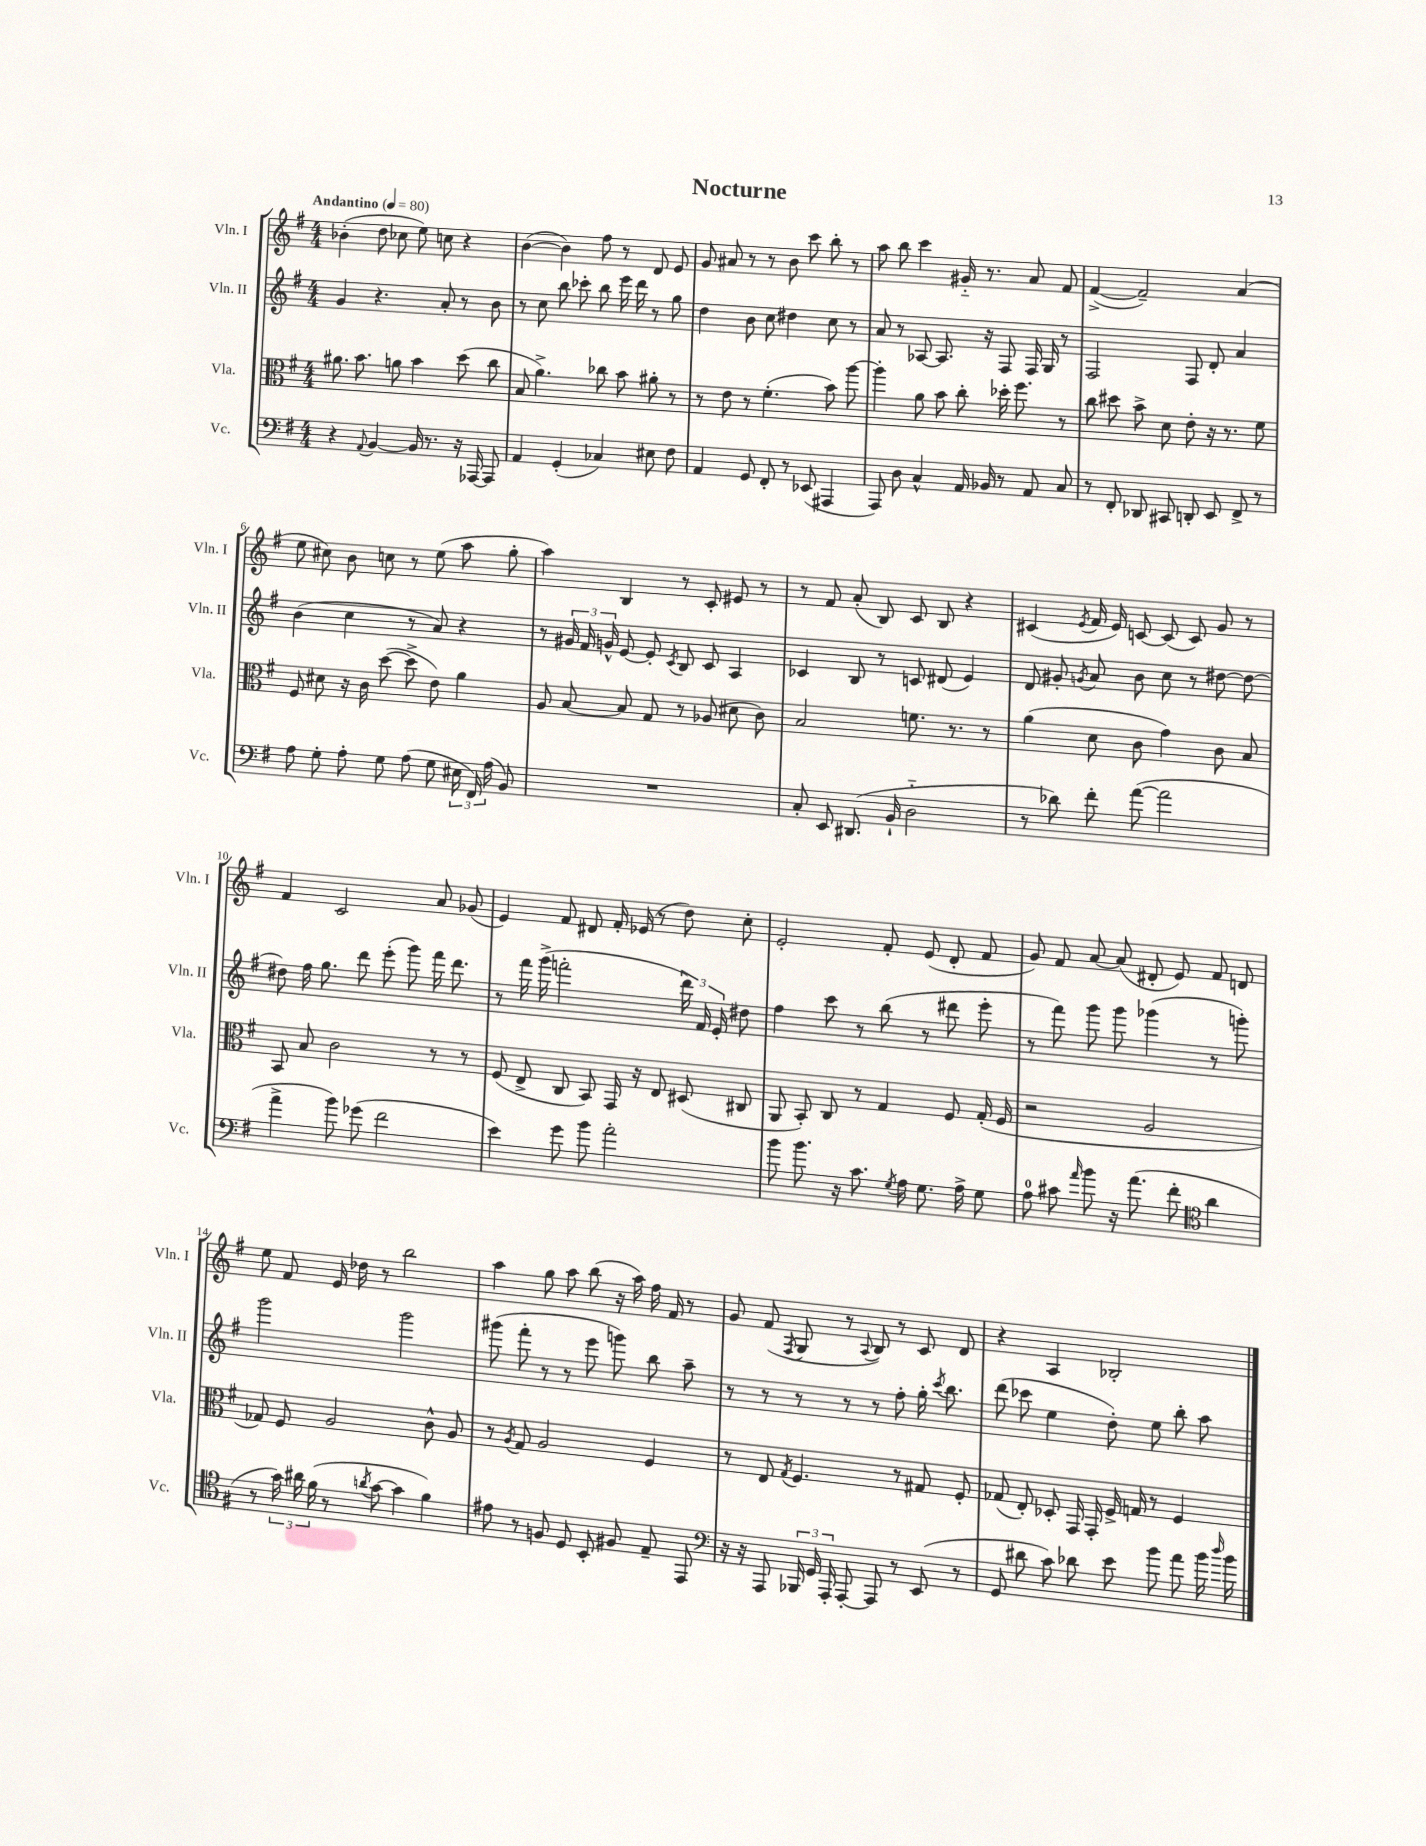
\header { title = "Nocturne" }
<<
\new StaffGroup <<
\new Staff = "s0" \with { instrumentName = "Vln. I" shortInstrumentName = "Vln. I" } {
    \clef treble \key g \major \numericTimeSignature \time 4/4 \tempo "Andantino" 4 = 80
    \autoBeamOff bes'4-.( d''8 ces''8 e''8) c''8 r4 |
    b'4~( b'4) fis''8 r8 d'8 e'8 |
    g'8 ais'8 r8 r8 b'8 c'''8 b''8-. r8 |
    a''8 b''8 c'''4 gis'16-_ r8. a'8 fis'8 |
    fis'4~->( fis'2--) a'4( |
    e''8 cis''8) b'8 c''8 r8 e''8( a''8 g''8-. |
    a''4) b4 r8 c'8-. eis'8 r8 |
    r8 fis'8 a'8-.( b8) c'8 b8 r4 |
    cis'4( \acciaccatura { e'8 } fis'16 e'16) c'8~ c'8( c'8) g'8 r8 |
    fis'4 c'2 a'8 ges'8( |
    e'4) fis'8 dis'8 fis'16-. ees'16( r8 d''8) c''8-. |
    e'2-. fis'8-. e'8( d'8-. fis'8 |
    g'8) fis'8 a'8~ a'8( dis'8-. e'8) fis'8 d'8 |
    e''8 fis'8 e'16 des''16 r8 b''2 |
    a''4 g''8 a''8 b''8( r16 a''16) fis''16 fis'16 r8 |
    g'8 fis'8( \acciaccatura { fis8 } g8 r8 \appoggiatura { a8 } b8) r8 c'8 d'8 |
    r4 a4 bes2-. \bar "|." |
}
\new Staff = "s1" \with { instrumentName = "Vln. II" shortInstrumentName = "Vln. II" } {
    \clef treble \key g \major \numericTimeSignature \time 4/4
    \autoBeamOff g'4 r4. a'8-. r8 b'8 |
    r8 c''8 b''8 ces'''8-. b''8 e'''16 d'''16 r8 g''8 |
    d''4 b'8 c''8 dis''4 c''8 r8 |
    a'8 r8 aes8~ aes8. r16 fis8 fis16 g16 r8 |
    fis2 fis8 d'8-. a'4 |
    b'4( c''4 r8 a'8) r4 |
    r8 \tuplet 3/2 { gis'16 fis'16 g'16-^ } e'8~ e'8-. \acciaccatura { c'8 } b8 c'8 a4 |
    ces'4 b8 r8 c'8 dis'8( e'4) |
    d'8 gis'8-. \acciaccatura { g'8 } a'8 b'8 c''8 r8 dis''8~ dis''8~ |
    dis''8 fis''16 g''8. d'''8 e'''8-.( g'''8) fis'''16 d'''8. |
    r8 fis'''16 g'''16->( f'''2-. \tuplet 3/2 { d'''16) fis'16 e'16-. } dis''8 |
    fis''4 c'''8 r8 b''8( r8 dis'''8 e'''8-. |
    r8 fis'''8) g'''8 g'''8 ges'''4( r8 g'''8-.) |
    g'''2 g'''2 |
    gis'''8( fis'''8-. r8 r8 e'''8 g'''8) b''8 a''8-- |
    r8 r8 r8 r8 r8 fis''8-. g''16-. \acciaccatura { c'''8 } b''8. |
    d'''8( ces'''8 e''4 d''8-.) e''8 b''8-. a''8 \bar "|." |
}
\new Staff = "s2" \with { instrumentName = "Vla." shortInstrumentName = "Vla." } {
    \clef alto \key g \major \numericTimeSignature \time 4/4
    \autoBeamOff ais'8. b'8. a'8 b'4 d''8( c''8 |
    b8 a'4.->) ces''8 b'8 ais'8-. r8 |
    r8 e'8 r8 fis'4.-.( b'8) a''8~ |
    a''4-. a'8 b'8 c''8-. des''16-. fis''8. r8 |
    c''8 dis''8 b'8-> d'8 e'8-. r16 r8. fis'8 |
    fis8 dis'8 r16 c'16 d''8~( d''8-> e'8) a'4 |
    a8 b8~ b8 g8 r8 aes8( dis'8 c'8) |
    b2 f'8. r8. r8 |
    a'4( d'8 c'8 g'4) c'8 b8 |
    b,8 b8 c'2 r8 r8 |
    fis8( e8-> c8 b,8) g,16 r16 e8 dis8( cis8 |
    a,8 b,8-.) c8 r8 g4 fis8 g16-.( fis16 |
    r2 a2 |
    ges8) fis8 a2 c'8-^ a8 |
    r8 \acciaccatura { a8 } g8 a2 fis4 |
    r8 e8 \acciaccatura { g8 } fis4. r8 gis8 fis8-. |
    ges8( e8-.) des8-. g,16 g,16-. fis16-> g16 r8 fis4 \bar "|." |
}
\new Staff = "s3" \with { instrumentName = "Vc." shortInstrumentName = "Vc." } {
    \clef bass \key g \major \numericTimeSignature \time 4/4
    \autoBeamOff r4 \appoggiatura { a,8 } b,4~ b,16 r8. r16 aes,,16~ aes,,8 |
    a,4 g,4-.( ces4) eis8 fis8 |
    a,4 g,8 fis,8-. r8 ees,8( ais,,4 |
    a,,8) d8 c4-^ a,16 bes,16 r8 a,8 c8 |
    r8 fis,8-. des,8 cis,8 d,8-. e,8 fis,8-> r8 |
    a8 g8-. a8-. g8 a8( g8 \tuplet 3/2 { eis16 fis,16) a16( } b,8) |
    R1 |
    c8-. e,8 dis,8.( b,16-! d2-_ |
    r8 des'8) fis'8-. a'8~( a'2 |
    a'4-> b'8) ges'8( fis'2 |
    e'4) g'8 b'8 a'2-. |
    b'8 b'8. r16 c'8. \acciaccatura { g8 } a16 g8. a16-> g8 |
    a8-0 cis'8 \grace { a'16 } b'8 r16 a'8.( fis'8-. \clef tenor a'4 |
    r8 \tuplet 3/2 { g'16) ais'16 fis'16( } r8 \acciaccatura { a'8 } g'8~ g'4 fis'4) |
    eis'8 r8 f8 d8 b,8-. fis8 e8-- e,8 |
    \clef bass r16 r16 a,,8 \tuplet 3/2 { bes,,16 g,16 a,,16-. } a,,8~-. a,,8 r8 e,8( r8 |
    g,8 dis'8 c'8) des'8 e'8 b'8 a'8 b'16 \grace { d''16 } b'16 \bar "|." |
}
>>
>>
